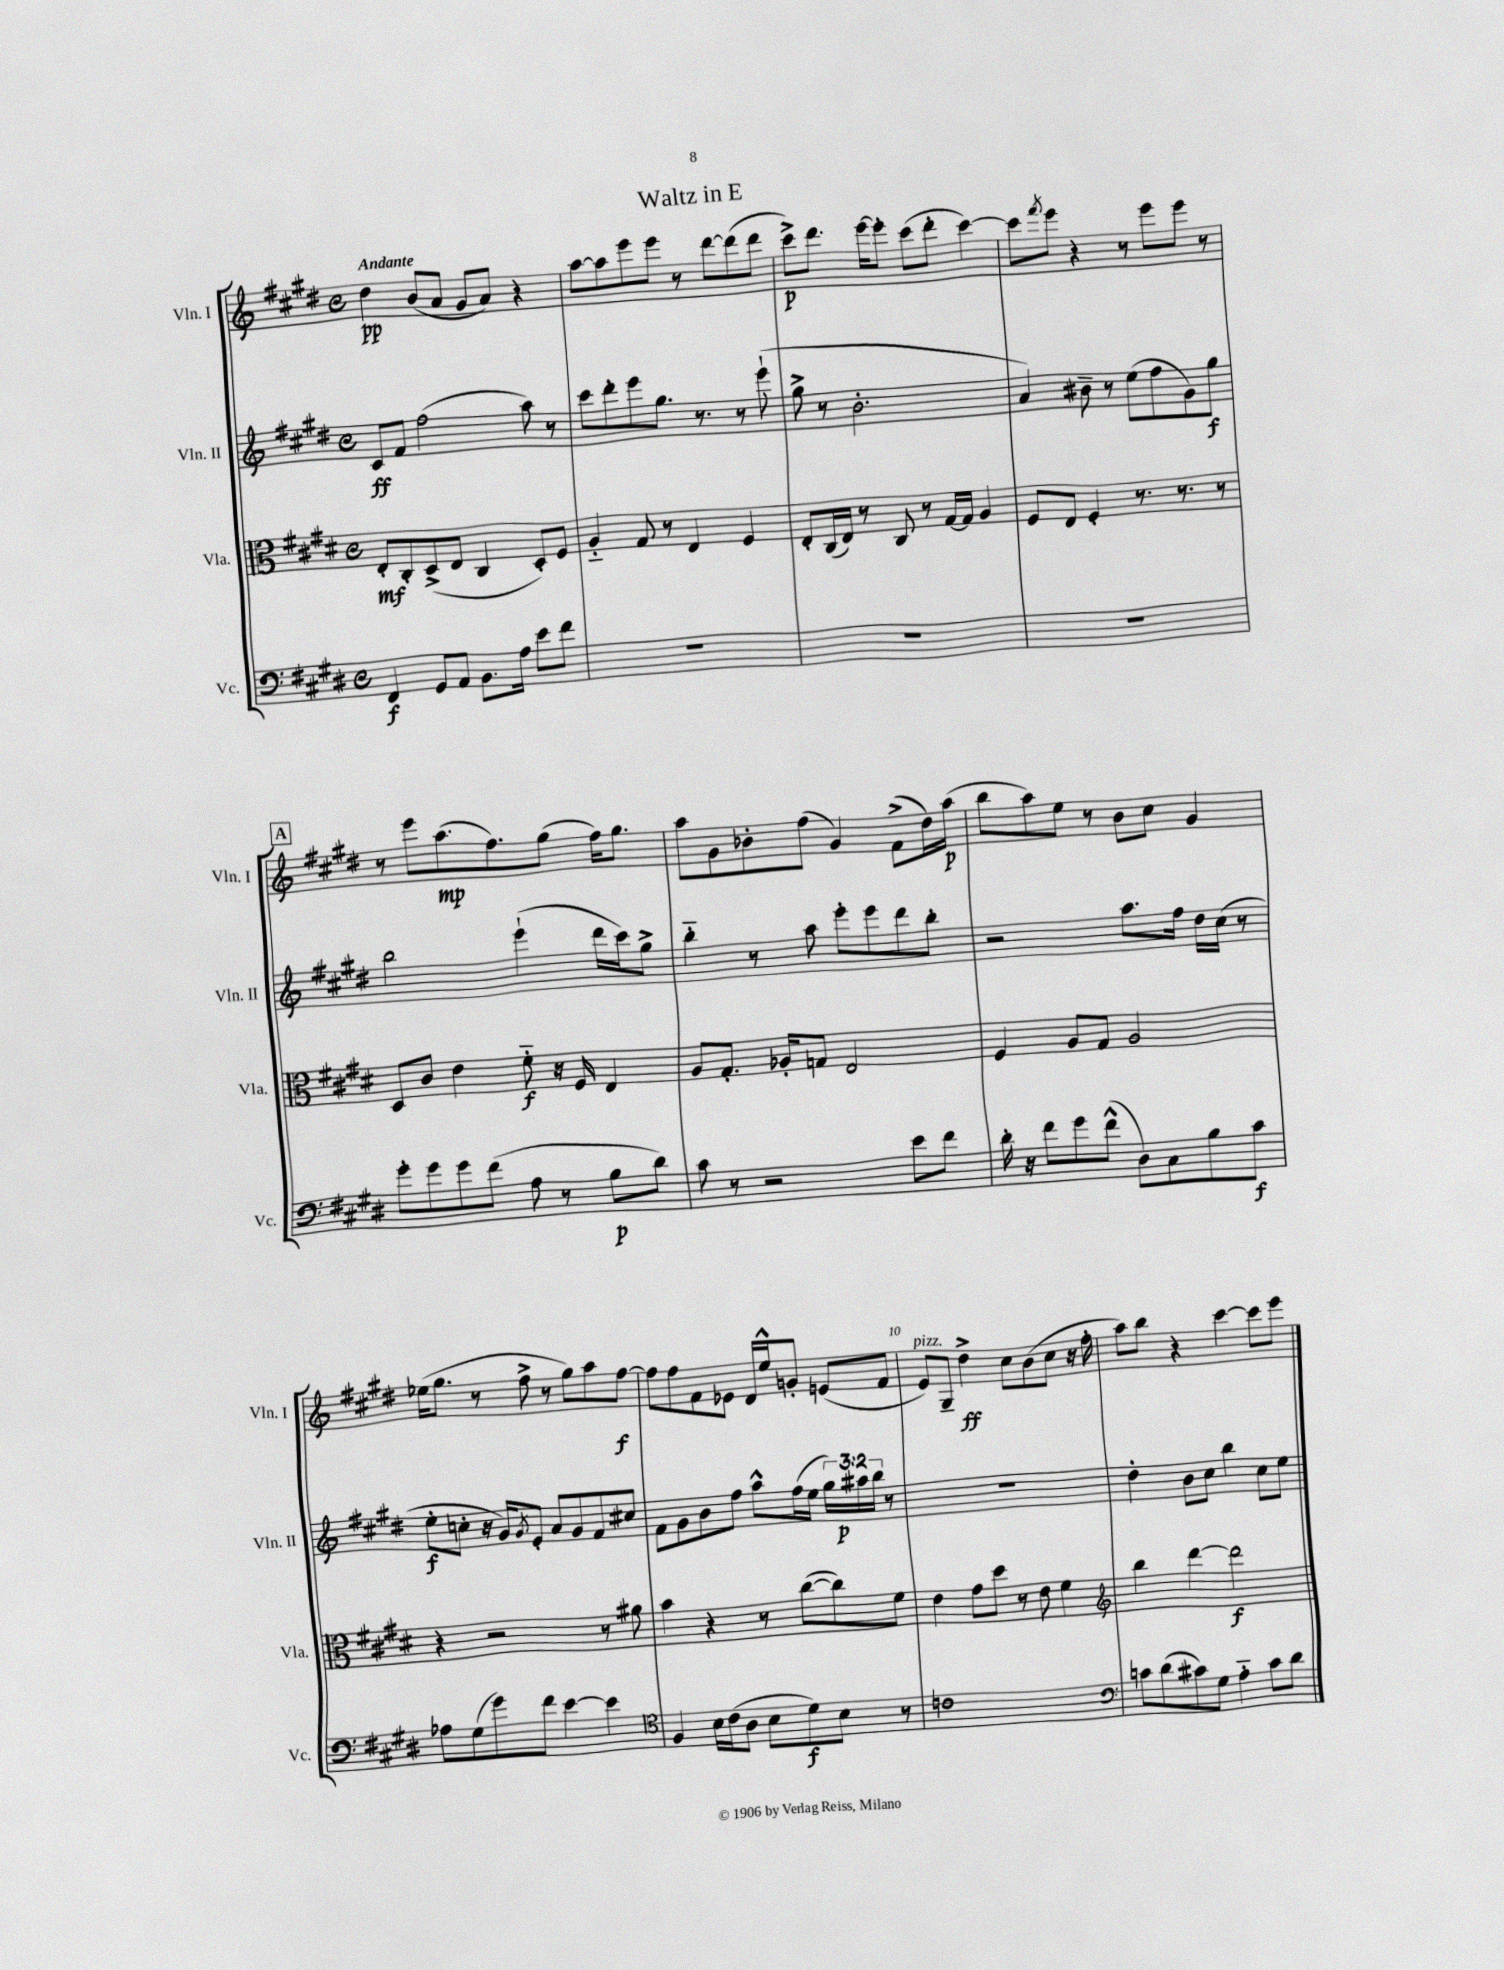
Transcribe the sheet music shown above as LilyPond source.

\header { title = "Waltz in E" }
<<
\new StaffGroup <<
\new Staff = "s0" \with { instrumentName = "Vln. I" shortInstrumentName = "Vln. I" } {
    \clef treble \key e \major \defaultTimeSignature \time 4/4 \tempo "Andante"
    dis''4\pp b'8( a'8 gis'8 a'8) r4 |
    a''8~ a''8 e'''8 e'''8 r8 dis'''8~ dis'''8( dis'''8 |
    cis'''8->\p) dis'''8. e'''16~ e'''8-. cis'''8( dis'''8-. cis'''4~) |
    cis'''8 \acciaccatura { fis'''8 } e'''8 r4 r8 e'''8 e'''8 r8 |
    \mark \markup { \box "A" } r8 e'''8 a''8.\mp( fis''8.) gis''8( fis''16) gis''8. |
    a''8 gis'8 bes'8-. fis''8( gis'4) fis'8->( dis''16) a''16\p( |
    b''8 a''8) e''8 r8 b'8 cis''8 gis'4 |
    ees''16( gis''8. r8 fis''8-> r8 gis''8) a''8 fis''8~\f |
    fis''8 fis''8 fis'8 ees'8 dis'16 e''16-^ g'8-. e'8( fis'8 |
    e'8^\markup { \italic "pizz." }) gis8-- dis''4->\ff cis''8 b'8( cis''8 r16 fis''16-. |
    a''8) b''8 r4 cis'''4~ cis'''8 e'''8 \bar "|." |
}
\new Staff = "s1" \with { instrumentName = "Vln. II" shortInstrumentName = "Vln. II" } {
    \clef treble \key e \major \defaultTimeSignature \time 4/4 \override Staff.TupletNumber.text = #tuplet-number::calc-fraction-text
    cis'8\ff fis'8 fis''2( a''8) r8 |
    cis'''8 dis'''8-. e'''8 gis''8. r8. r8 e'''8-!( |
    gis''8-> r8 b'2.-. |
    a'4) bis'8-- r8 e''8( fis''8 gis'8) gis''8\f |
    \mark \markup { \box "A" } b''2 e'''4-!( dis'''16 cis'''16) gis''8-> |
    b''4-_ r8 a''8 e'''8-. e'''8 dis'''8 b''8-. |
    r2 a''8. fis''16 dis''16 cis''16( r8 |
    e''8-.\f c''8-. r16 gis'16) \acciaccatura { gis'8 } e'8-. a'8 gis'8 fis'8 cis''8 |
    fis'8 gis'8 b'8 fis''8 a''8-^ fis''16( e''16 \tuplet 3/2 { gis''16) ais''16\p b''16 } r8 |
    R1 |
    dis''4-. b'8 cis''8 b''4 cis''8 e''8 \bar "|." |
}
\new Staff = "s2" \with { instrumentName = "Vla." shortInstrumentName = "Vla." } {
    \clef alto \key e \major \defaultTimeSignature \time 4/4
    e8-.\mf cis8-. dis8->( e8 cis4 dis8-.) fis8 |
    a4-_ gis8 r8 e4 fis4 |
    e8-. cis16( e16) r8 cis8 r8 gis16~ gis16 a4 |
    fis8 e8 fis4-. r8. r8. r8 |
    \mark \markup { \box "A" } dis8 cis'8 e'4 fis'8-_\f r16 fis16 e4 |
    a8 gis8.-. aes16-. g8 e2 |
    fis4 a8 gis8 a2 |
    r4 r2 r8 ais'8 |
    b'4 r4 r8 cis''8~( cis''8) fis'8 |
    e'4 gis'8 dis''8 r8 e'8 fis'4 |
    \clef treble b''4 dis'''4~ dis'''2\f \bar "|." |
}
\new Staff = "s3" \with { instrumentName = "Vc." shortInstrumentName = "Vc." } {
    \clef bass \key e \major \defaultTimeSignature \time 4/4
    fis,4\f gis,8 a,8 b,8. a16 e'8 fis'8 |
    R1 |
    R1 |
    R1 |
    \mark \markup { \box "A" } gis'8-. gis'8 gis'8 fis'8( a8 r8 b8\p dis'8) |
    cis'8 r8 r2 e'8 fis'8 |
    dis'16-. r16 fis'8 gis'8 fis'8-^( dis8) cis8 b8 cis'8\f |
    aes8 gis8( gis'8) fis'8 e'4~ e'4 |
    \clef tenor fis4 b16 cis'16( a8 b8 dis'8\f) b8 r8 |
    c'1 |
    \clef bass c'8 dis'8( cis'8) gis8 a4-_ cis'8 dis'8 \bar "|." |
}
>>
>>
\layout { \context { \Score \override BarNumber.break-visibility = ##(#f #t #t) barNumberVisibility = #(every-nth-bar-number-visible 5) } }
